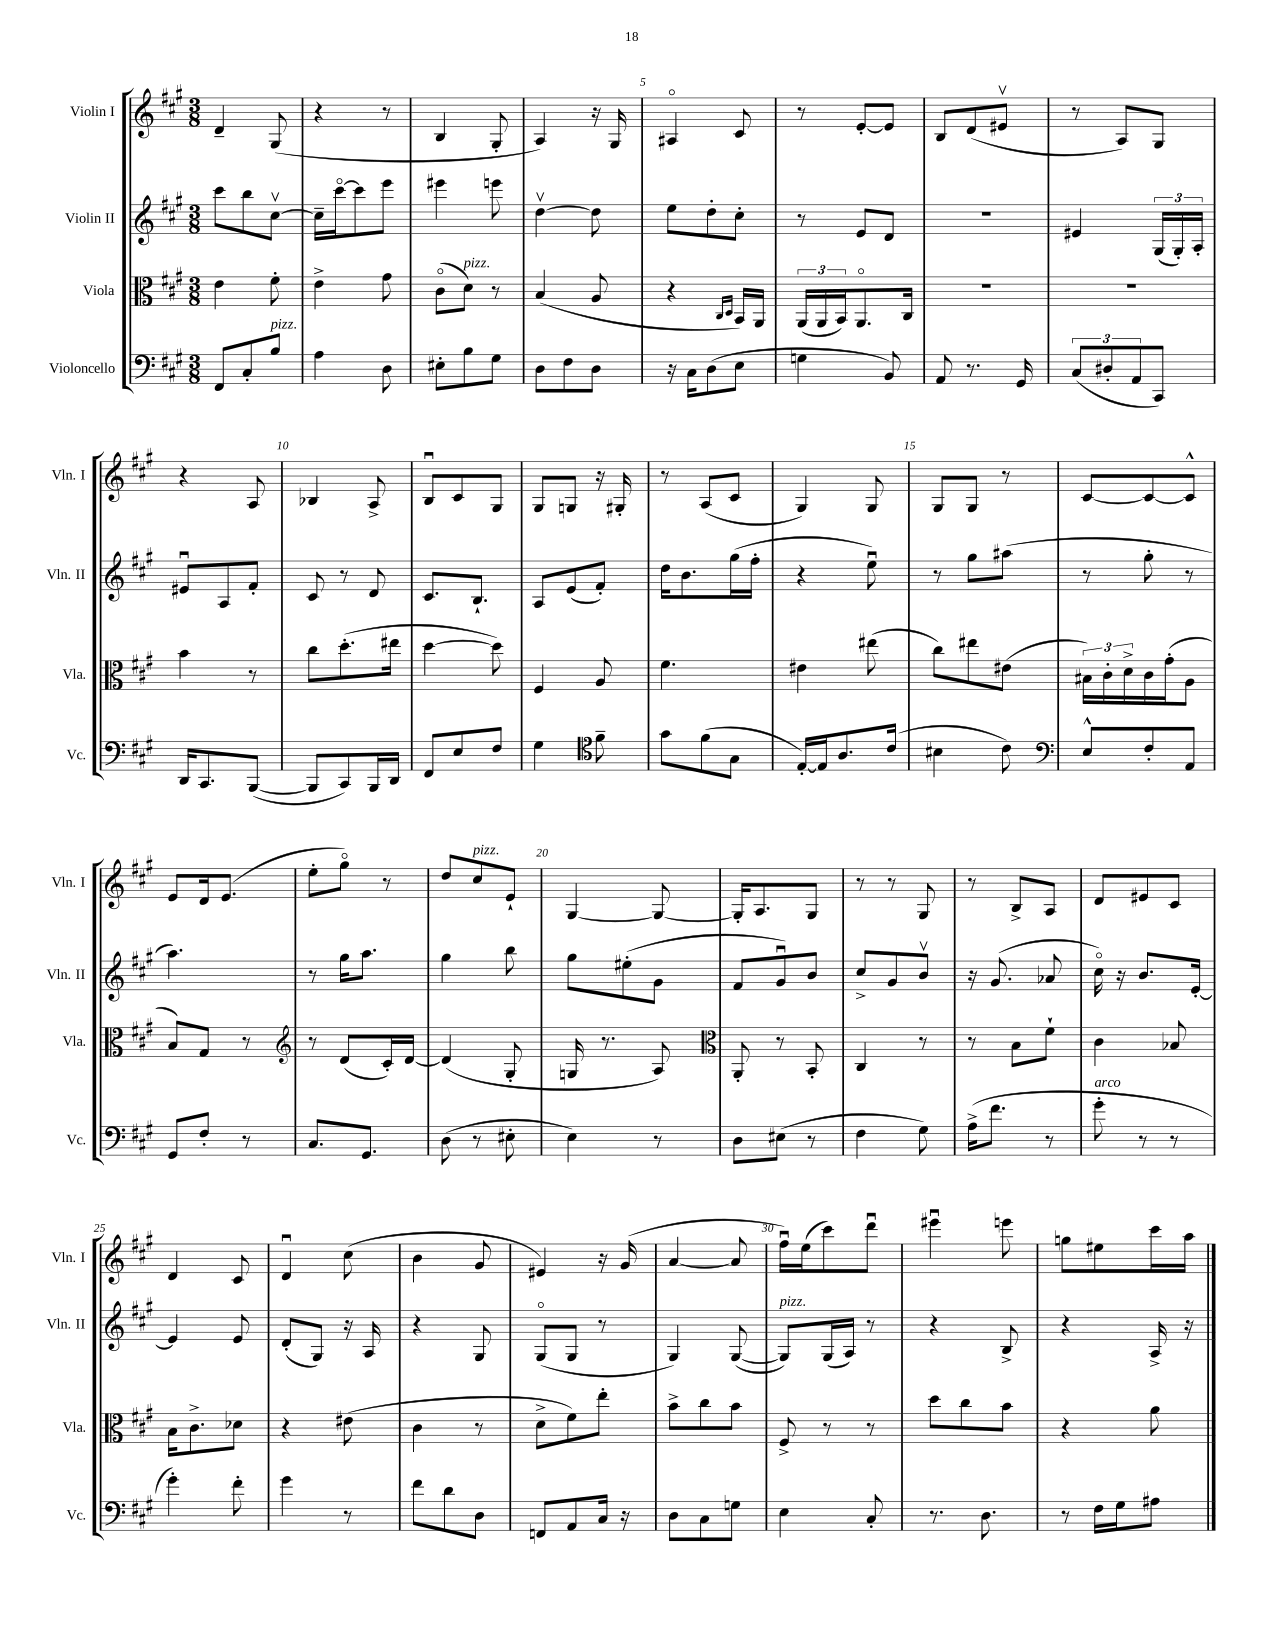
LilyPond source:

<<
\new StaffGroup <<
\new Staff = "s0" \with { instrumentName = "Violin I" shortInstrumentName = "Vln. I" } {
    \clef treble \key a \major \numericTimeSignature \time 3/8
    d'4-- gis8( |
    r4 r8 |
    b4 gis8-. |
    a4) r16 gis16 |
    ais4\flageolet cis'8 |
    r8 e'8~-. e'8 |
    b8 d'8( eis'8\upbow |
    r8 a8) gis8 |
    r4 a8 |
    bes4 a8-> |
    b8\downbow cis'8 gis8 |
    gis8 g8 r16 gis16-. |
    r8 a8( cis'8 |
    gis4) gis8 |
    gis8 gis8 r8 |
    cis'8~ cis'8~ cis'8-^ |
    e'8 d'16 e'8.( |
    e''8-. gis''8\flageolet) r8 |
    d''8 cis''8^\markup { \italic "pizz." } e'8-! |
    gis4~ gis8~ |
    gis16-. a8. gis8 |
    r8 r8 gis8 |
    r8 b8-> a8 |
    d'8 eis'8 cis'8 |
    d'4 cis'8 |
    d'4\downbow cis''8( |
    b'4 gis'8 |
    eis'4) r16 gis'16( |
    a'4~ a'8 |
    fis''16\downbow) e''16( cis'''8) d'''8\downbow |
    eis'''4\downbow e'''8 |
    g''8 eis''8 cis'''16 a''16 \bar "|." |
}
\new Staff = "s1" \with { instrumentName = "Violin II" shortInstrumentName = "Vln. II" } {
    \clef treble \key a \major \numericTimeSignature \time 3/8
    cis'''8 b''8 cis''8~\upbow |
    cis''16-- cis'''16~\flageolet cis'''8 e'''8 |
    eis'''4 e'''8 |
    d''4~\upbow d''8 |
    e''8 d''8-. cis''8-. |
    r8 e'8 d'8 |
    R4. |
    eis'4 \tuplet 3/2 { gis16( gis16-.) a16-. } |
    eis'8\downbow a8 fis'8-. |
    cis'8 r8 d'8 |
    cis'8. b8.-! |
    a8 e'8( fis'8-.) |
    d''16 b'8. gis''16( fis''16-. |
    r4 e''8\downbow) |
    r8 gis''8 ais''8( |
    r8 gis''8-. r8 |
    a''4.) |
    r8 gis''16 a''8. |
    gis''4 b''8 |
    gis''8 eis''8-.( gis'8 |
    fis'8 gis'8\downbow) b'8 |
    cis''8-> gis'8 b'8\upbow |
    r16 gis'8.( aes'8 |
    cis''16\flageolet) r16 b'8. e'16~-. |
    e'4 e'8 |
    d'8-.( gis8) r16 a16 |
    r4 gis8 |
    gis8\flageolet( gis8 r8 |
    gis4) gis8~( |
    gis8^\markup { \italic "pizz." }) gis16( a16) r8 |
    r4 b8-> |
    r4 a16-> r16 \bar "|." |
}
\new Staff = "s2" \with { instrumentName = "Viola" shortInstrumentName = "Vla." } {
    \clef alto \key a \major \numericTimeSignature \time 3/8
    e'4 fis'8-. |
    e'4-> gis'8 |
    cis'8\flageolet( d'8^\markup { \italic "pizz." }) r8 |
    b4( a8 |
    r4 \grace { cis16 d16 } b,16) a,16 |
    \tuplet 3/2 { a,16( a,16 b,16) } a,8.\flageolet cis16 |
    R4. |
    R4. |
    b'4 r8 |
    cis''8 d''8.-.( eis''16 |
    d''4~ d''8) |
    fis4 a8 |
    fis'4. |
    eis'4 eis''8( |
    cis''8) eis''8 eis'8( |
    \tuplet 3/2 { bis16) cis'16-. d'16-> } cis'16 gis'16-.( a8 |
    b8) gis8 r8 |
    \clef treble r8 d'8( cis'16-.) d'16~ |
    d'4( gis8-. |
    g16 r8. a8) |
    \clef alto a,8-. r8 b,8-. |
    cis4 r8 |
    r8 b8 fis'8-! |
    cis'4 bes8 |
    b16 cis'8.-> des'8 |
    r4 eis'8( |
    cis'4 r8 |
    d'8-> fis'8) e''8-. |
    b'8-> cis''8 b'8 |
    fis8-> r8 r8 |
    d''8 cis''8 b'8 |
    r4 a'8 \bar "|." |
}
\new Staff = "s3" \with { instrumentName = "Violoncello" shortInstrumentName = "Vc." } {
    \clef bass \key a \major \numericTimeSignature \time 3/8
    fis,8 cis8-. b8^\markup { \italic "pizz." } |
    a4 d8 |
    eis8-. b8 gis8 |
    d8 fis8 d8 |
    r16 cis16 d8( e8 |
    g4 b,8) |
    a,8 r8. gis,16 |
    \tuplet 3/2 { cis8( dis8-. a,8 } cis,8) |
    d,16 cis,8. b,,8~( |
    b,,8 cis,8) b,,16 d,16 |
    fis,8 e8 fis8 |
    gis4 \clef tenor fis'8-- |
    gis'8 fis'8( gis8 |
    e16~-.) e16 a8. cis'16( |
    bis4 cis'8) |
    \clef bass e8-^ fis8-. a,8 |
    gis,8 fis8-. r8 |
    cis8. gis,8. |
    d8( r8 eis8-. |
    e4) r8 |
    d8 eis8( r8 |
    fis4 gis8) |
    a16->( fis'8. r8 |
    gis'8-.^\markup { \italic "arco" } r8 r8 |
    gis'4-.) fis'8-. |
    gis'4 r8 |
    fis'8 d'8 d8 |
    f,8 a,8 cis16 r16 |
    d8 cis8 g8 |
    e4 cis8-. |
    r8. d8. |
    r8 fis16 gis16 ais8 \bar "|." |
}
>>
>>
\layout { \context { \Score \override BarNumber.break-visibility = ##(#f #t #t) barNumberVisibility = #(every-nth-bar-number-visible 5) } }
